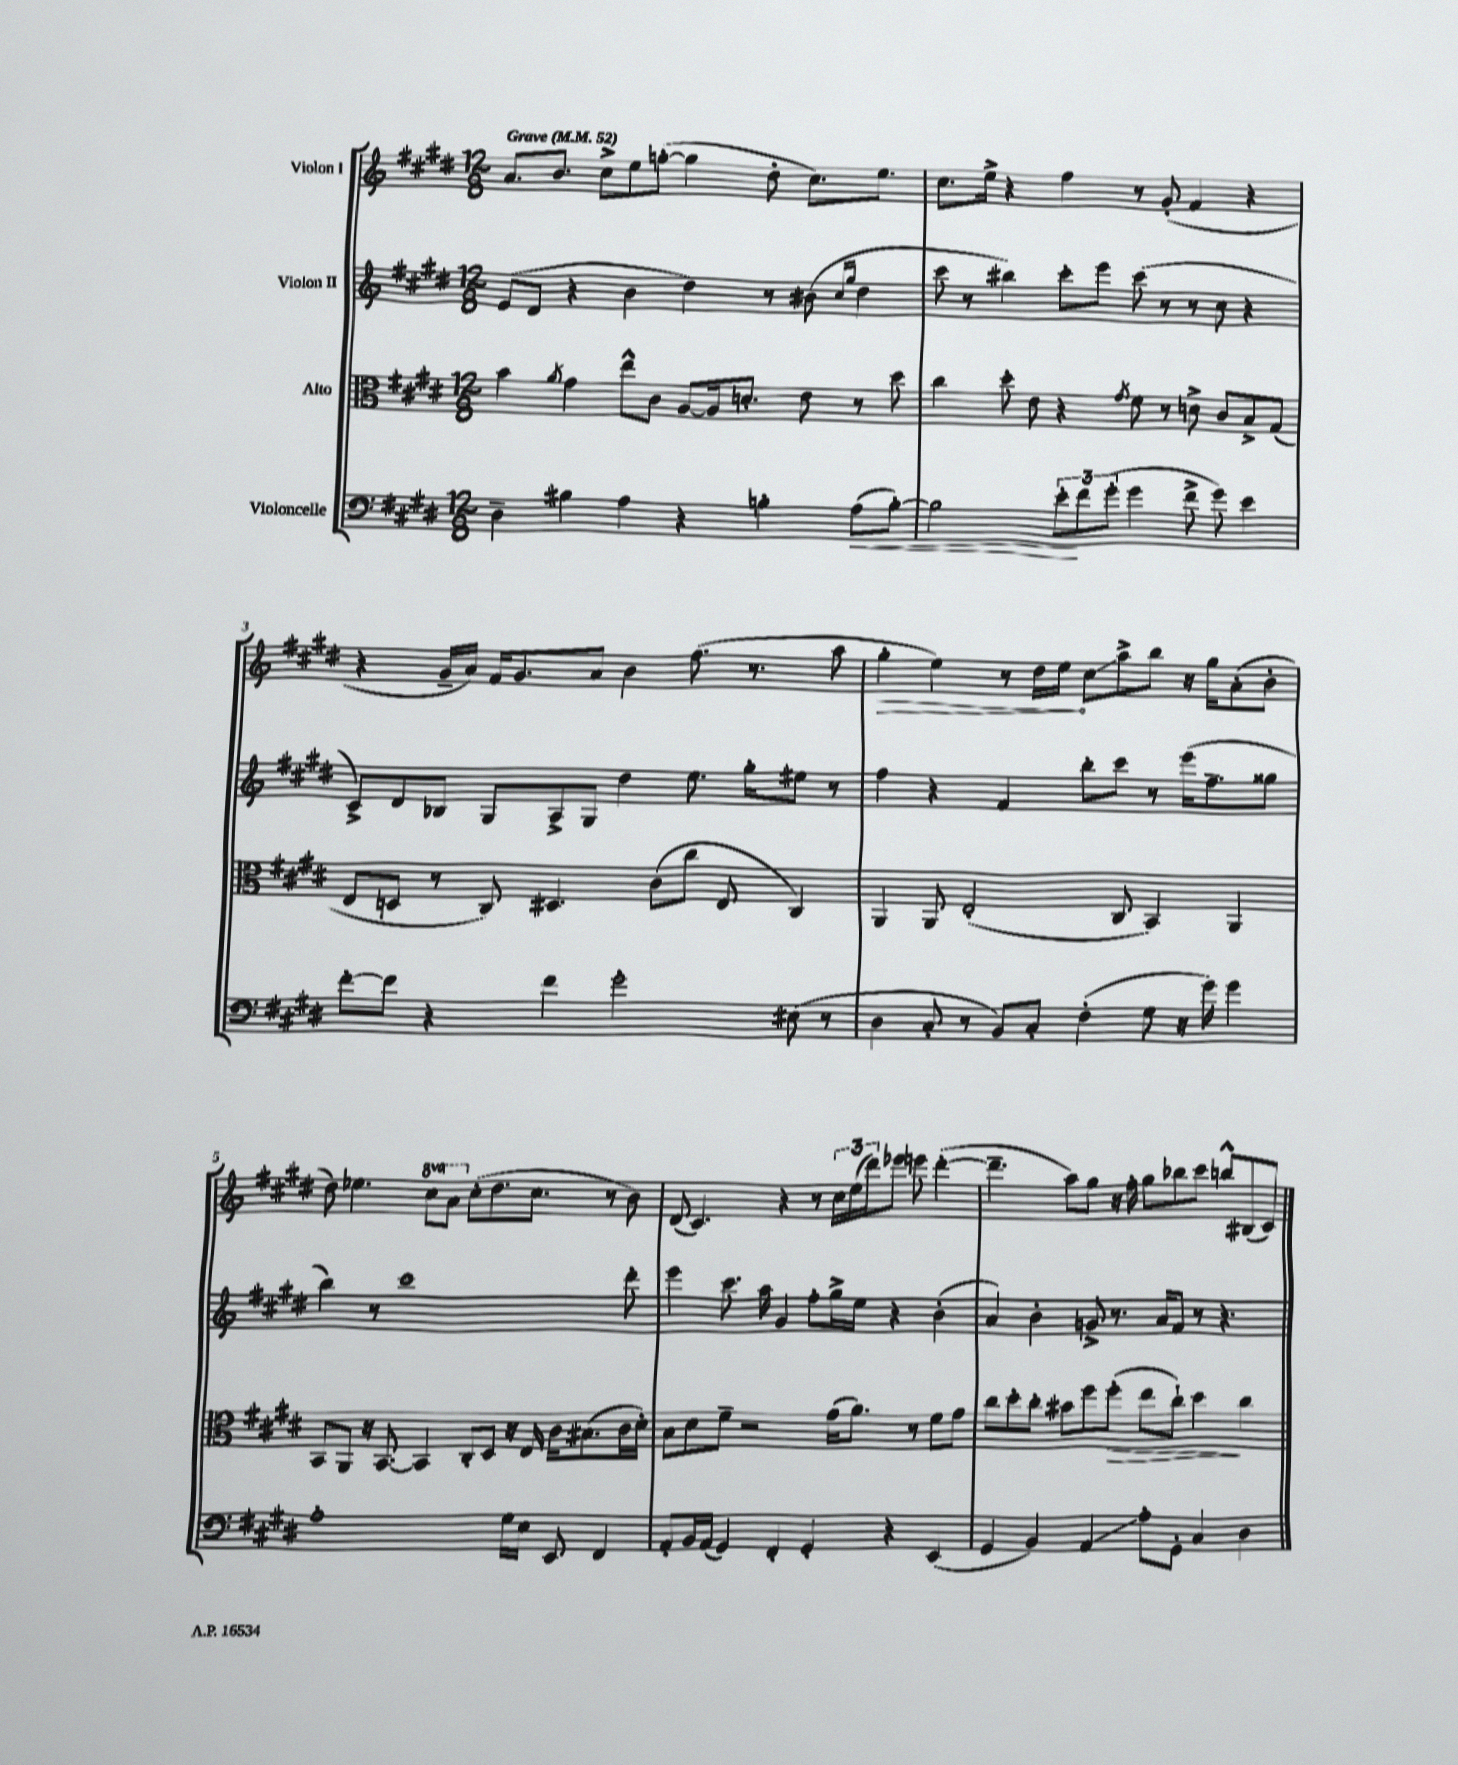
<<
\new StaffGroup <<
\new Staff = "s0" \with { instrumentName = "Violon I" } {
    \clef treble \key e \major \numericTimeSignature \time 12/8 \set Staff.ottavationMarkups = #ottavation-simple-ordinals \tempo "Grave" 4 = 52
    a'8. b'8. cis''8-> e''8 g''8~-.( g''4 dis''8-. cis''8.) e''8. |
    cis''8. e''16-> r4 fis''4 r8 gis'8-.( fis'4 r4 |
    r4 gis'16-- a'16) fis'16 gis'8. a'8 b'4 fis''8.( r8. a''8 |
    \once \override Hairpin.circled-tip = ##t gis''4-.\> e''4) r8 dis''16 e''16\! cis''8\glissando a''8-> b''8 r16 gis''16 a'8-.( b'8-. |
    dis''8) ees''4. \ottava #1 cis'''8 a''8 \ottava #0 cis''8-.( dis''8. cis''8. r8 b'8) |
    dis'8( cis'4.) r4 r8 \tuplet 3/2 { cis''16 e''16( dis'''16) } ees'''8 e'''8 dis'''4~-.( |
    dis'''4.-- a''8) gis''8 r16 fis''16-. gis''8 bes''8 cis'''8 b''8-^ bis8( cis'8) \bar "|." |
}
\new Staff = "s1" \with { instrumentName = "Violon II" } {
    \clef treble \key e \major \numericTimeSignature \time 12/8
    e'8( dis'8 r4 b'4 dis''4) r8 bis'8( \grace { cis''16 gis''16 } dis''4 |
    cis'''8 r8 bis''4) cis'''8-. e'''8 cis'''8( r8 r8 cis''8 r4 |
    cis'8->) dis'8 bes8 gis8 a8-> gis8 dis''4 e''8. gis''16-. eis''8 r8 |
    fis''4 r4 fis'4 b''8-. cis'''8 r8 e'''16( fis''8.-- gisis''8 |
    b''4) r8 cis'''1 dis'''8-. |
    e'''4 cis'''8. a''16 gis'4 fis''8-. gis''16-> e''16 r4 b'4-.( |
    a'4) b'4-. g'8-> r8. a'16 fis'8 r8 r4. \bar "|." |
}
\new Staff = "s2" \with { instrumentName = "Alto" } {
    \clef alto \key e \major \numericTimeSignature \time 12/8
    b'4 \acciaccatura { a'8 } gis'4 e''8-^ cis'8 a8~ a16 d'8.-. e'8 r8 dis''8 |
    cis''4 dis''8-. e'8 r4 \acciaccatura { gis'8 } fis'8 r8 d'8-> cis'8 b8-> gis8( |
    e8 d8 r8 cis8) dis4. cis'8( cis''8 e8 cis4) |
    a,4 a,8 e2-.( cis8 b,4) a,4 |
    b,8 a,8 r16 b,8.~ b,4 cis8-. dis8 r16 e16 cis'16 bis8.( cis'16 dis'16-.) |
    b8 dis'8 fis'8-- r2 gis'16( a'8.) r8 fis'8 gis'8 |
    cis''8 dis''8-. cis''8-. bis'8 fis''8 fis''8-.\>( e''8 cis''8-!) dis''4\! cis''4 \bar "|." |
}
\new Staff = "s3" \with { instrumentName = "Violoncelle" } {
    \clef bass \key e \major \numericTimeSignature \time 12/8
    dis4-- bis4 a4 r4 b4-. a8\<( b8~-.) |
    b2 \tuplet 3/2 { e'8-.\! fis'8 gis'8-.( } gis'4 fis'8-> gis'8) e'4 |
    fis'8~-. fis'8 r4 fis'4 gis'2-. eis8( r8 |
    dis4 cis8-. r8 b,8) cis8-. fis4-.( gis8 r16 gis'16) gis'4 |
    a1-. gis16 e16 e,8 fis,4 |
    a,8-. b,16 a,16( gis,4) fis,4-. gis,4-. r4 e,4( |
    gis,4 b,4) a,4\glissando a8-. gis,8-. cis4 dis4 \bar "|." |
}
>>
>>
